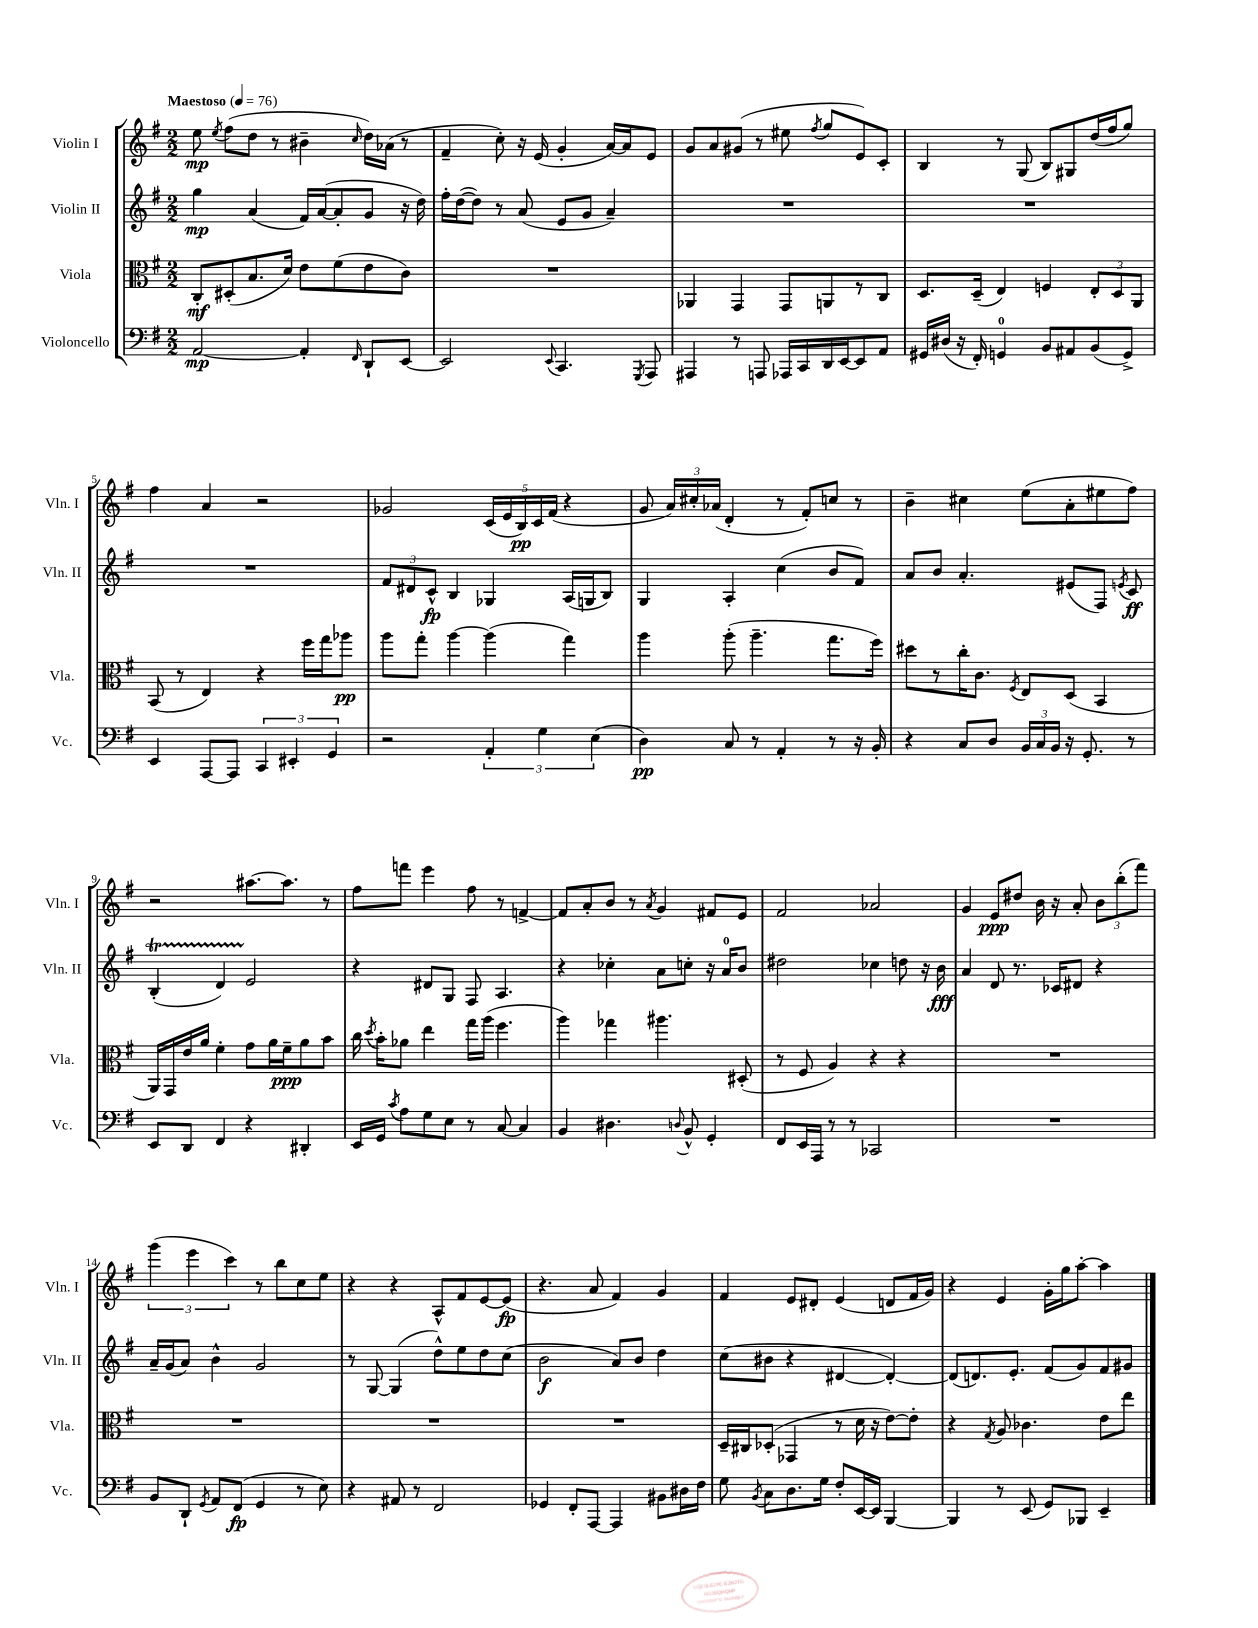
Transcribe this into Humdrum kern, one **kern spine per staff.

**kern	**kern	**kern	**kern
*staff4	*staff3	*staff2	*staff1
*clefF4	*clefC3	*clefG2	*clefG2
*k[f#]	*k[f#]	*k[f#]	*k[f#]
*M2/2	*M2/2	*M2/2	*M2/2
*MM76	*MM76	*MM76	*MM76
[2AA	8C'	4gg	8ee
.	.	.	8qee
.	(8D#'	.	(8ff#
.	8.B	(4a	8dd
.	.	.	8r
.	16d)	.	.
4AA']	8e	16f#)	4b#~
.	.	([16a	.
.	(8f#	8a']	.
16qqFF#	.	.	16qqcc
8DD`	8e	8g	16dd)
.	.	.	(16a-
[8EE	8c)	16r	8r
.	.	16dd)	.
=	=	=	=
2EE]	1r	16ff#'	4f#~
.	.	([16dd	.
.	.	8dd])	.
.	.	8r	8cc')
.	.	(8a	16r
.	.	.	(16e
8qqEE	.	.	.
4.CC	.	8e	4g'
.	.	8g	.
.	.	4a~)	[16a)
.	.	.	16a]
8qGGG	.	.	.
8AAA	.	.	8e
=	=	=	=
4AAA#	4AA-	1r	8g
.	.	.	8a
8r	4GG	.	(8g#
8AAA	.	.	8r
16AAA-	8GG	.	8ee#
16CC	.	.	.
.	.	.	8qff#
16DD	8AA	.	8gg
[16EE	.	.	.
8EE]	8r	.	8e)
8AA	8C	.	8c'
=	=	=	=
16GG#	8.D	1r	4B
(16D#	.	.	.
16r	.	.	.
16FF#')	(16D~	.	.
4GG	4E)	.	8r
.	.	.	(8G
8BB	4F	.	8B)
8AA#	.	.	8G#
(8BB	12E'	.	(16dd
.	.	.	16ff#
.	12D	.	.
8GG^)	.	.	8gg)
.	12AA	.	.
=	=	=	=
4EE	(8BB	1r	4ff#
.	8r	.	.
[8AAA	4E)	.	4a
8AAA]	.	.	.
6CC	4r	.	2r
6EE#'	.	.	.
.	16ff#	.	.
.	16gg	.	.
6GG	.	.	.
.	8aa-	.	.
=	=	=	=
2r	8aa	12f#	2g-
.	.	12d#	.
.	8gg'	.	.
.	.	12c^^	.
.	[4aa	4B	.
6AA'	(4aa]	4G-	(20c
.	.	.	20e
.	.	.	20B)
.	.	.	20c
6G	.	.	.
.	.	.	(20f#
.	4gg)	(16A	4r
.	.	16G	.
(6E	.	.	.
.	.	8B)	.
=	=	=	=
4D)	4aa	4G	8g
.	.	.	24a)
.	.	.	24cc#'
.	.	.	(24a-
8C	(8aa'	4A'	4d'
8r	4.aa~	.	.
4AA'	.	(4cc	8r
.	.	.	8f#')
8r	8.gg	8b	8cc
16r	.	8f#)	8r
16BB'	16ff#)	.	.
=	=	=	=
4r	8dd#	8a	4b~
.	8r	8b	.
8C	16cc'	4.a'	4cc#
.	8.c	.	.
8D	.	.	.
.	8qF#	.	.
24BB	8E	.	(8ee
24C	.	.	.
24BB	.	.	.
16r	(8D	(8e#	8a'
8.GG'	.	.	.
.	4BB	8F#)	8ee#
.	.	8qe	.
8r	.	8c	8ff#)
=	=	=	=
8EE	16AA)	(4B'	2r
.	16GG	.	.
8DD	16e	.	.
.	16a	.	.
4FF#	4f#'	4d)	.
4r	8g	2e	[8.aa#
.	16a	.	.
.	16f#~	.	8.aa#]
4DD#'	8a	.	.
.	8b	.	8r
=	=	=	=
16EE	16cc	4r	8ff#
.	8qdd	.	.
16GG	16b'	.	.
8qc	.	.	.
8A	8a-	.	8fff
8G	4ee	8d#	4eee
8E	.	8G	.
8r	16gg	8F#	8ff#
.	(16aa	.	.
[8C	4.ff#	4.A	8r
4C]	.	.	[4f^
=	=	=	=
4BB	4aa)	4r	8f]
.	.	.	8a'
4.D#	4gg-	4cc-'	8b
.	.	.	8r
.	.	.	8qa
.	4.aa#	8a	4g
8qqD	.	.	.
8BB^^	.	8cc'	.
4GG'	.	16r	8f#
.	.	16a	.
.	(8D#'	8b	8e
=	=	=	=
8FF#	8r	2dd#	2f#
16EE	8F#	.	.
16AAA	.	.	.
8r	4A)	.	.
8r	.	.	.
2CC-	4r	4cc-	2a-
.	4r	8dd	.
.	.	16r	.
.	.	16b	.
=	=	=	=
1r	1r	4a	4g
.	.	8d	8e
.	.	8.r	8dd#
.	.	.	16b
.	.	16c-	16r
.	.	8d#	8a'
.	.	4r	12b
.	.	.	(12bb'
.	.	.	12fff#)
=	=	=	=
8BB	1r	16a~	(6ggg
.	.	(16g	.
8DD`	.	8a)	.
.	.	.	6eee
8qGG	.	.	.
8AA	.	4b^^	.
.	.	.	6ccc)
(8FF#	.	.	.
4GG	.	2g	8r
.	.	.	8bb
8r	.	.	8cc
8E)	.	.	8ee
=	=	=	=
4r	1r	8r	4r
.	.	[8G	.
8AA#	.	(4G]	4r
8r	.	.	.
2FF#	.	8dd^^)	8A^^
.	.	8ee	8f#
.	.	8dd	[8e
.	.	(8cc	(8e]
=	=	=	=
4GG-	1r	2b	4.r
8FF#'	.	.	.
[8AAA	.	.	8a
4AAA]	.	8a)	4f#)
.	.	8b	.
8BB#	.	4dd	4g
16D#	.	.	.
16F#	.	.	.
=	=	=	=
8G	16D~	(8cc	4f#
.	16C#	.	.
8qBB	.	.	.
8C	(8D-'	8b#	.
8.D	4GG-	4r	8e
.	.	.	8d#'
16G	.	.	.
8F#'	8r	[4d#	(4e
[16EE	16d	.	.
16EE]	16r	.	.
[4BBB	[8e)	4d#'_)	8d
.	8e']	.	16f#
.	.	.	16g)
=	=	=	=
4BBB]	4r	(8d#]	4r
.	.	8.d)	.
.	8qG	.	.
8r	8A	.	4e
.	.	8.e'	.
(8EE	4.c-	.	.
8GG)	.	(8f#	16g'
.	.	.	16gg
8BBB-	.	8g)	[8aa'
4EE~	8e	8f#	4aa]
.	8ee	8g#	.
==	==	==	==
*-	*-	*-	*-
